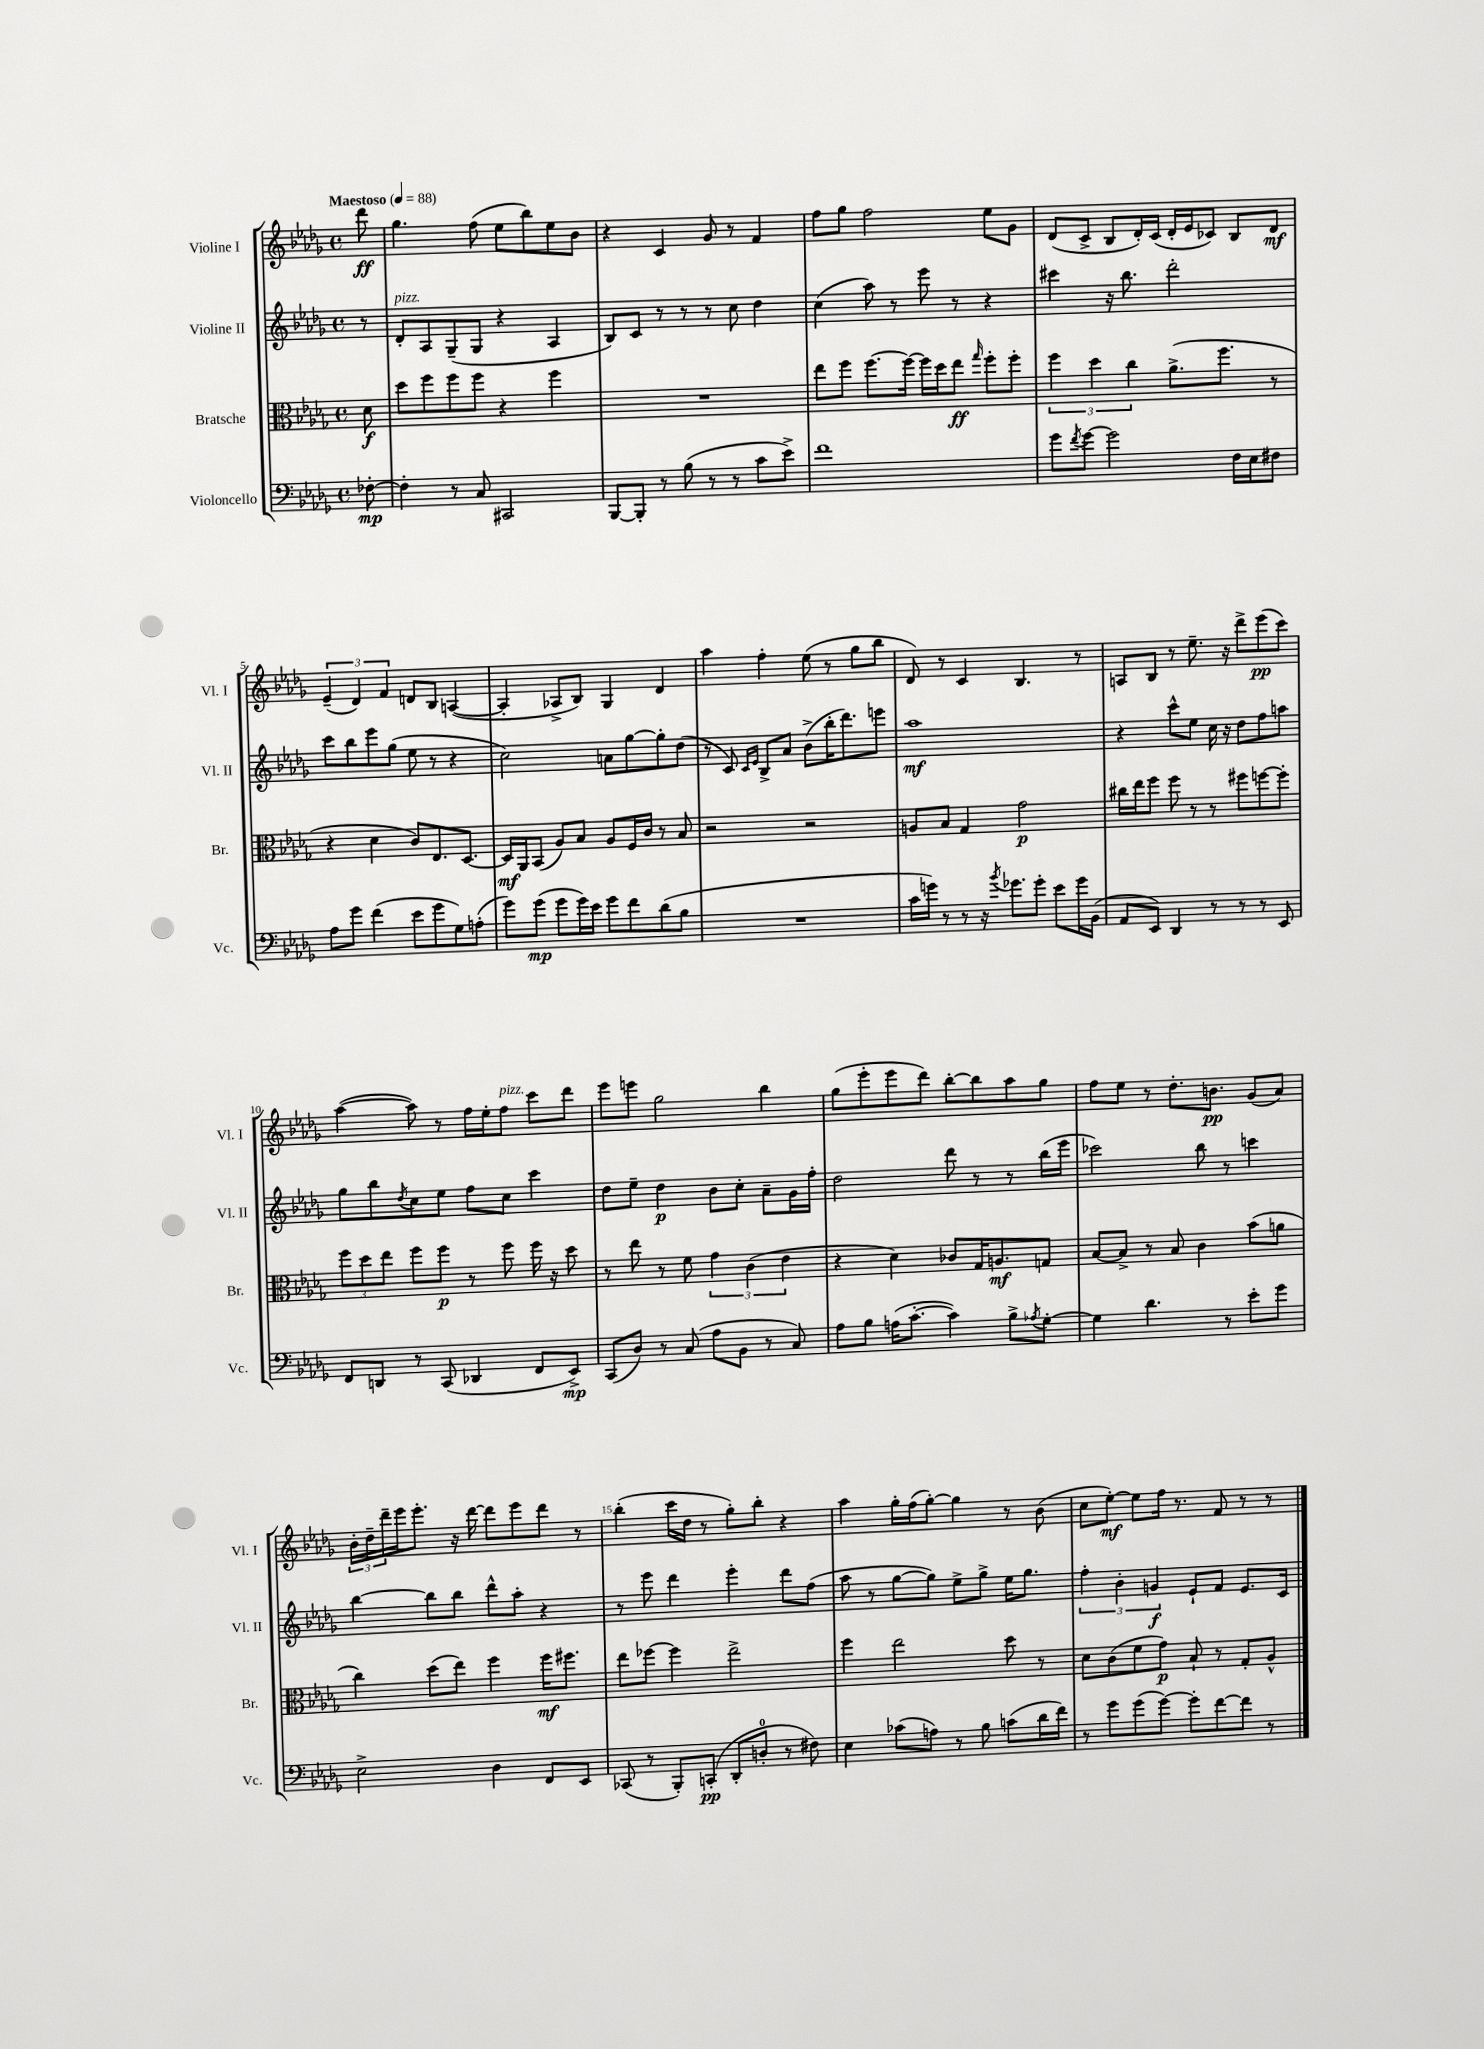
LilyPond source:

<<
\new StaffGroup <<
\new Staff = "s0" \with { instrumentName = "Violine I" shortInstrumentName = "Vl. I" } {
    \clef treble \key des \major \defaultTimeSignature \time 4/4 \partial 8 \tempo "Maestoso" 4 = 88
    des'''8\ff |
    ges''4. f''8( ees''8 bes''8) ees''8 bes'8 |
    r4 c'4 ges'8 r8 f'4 |
    f''8 ges''8 f''2 ees''8 ges'8 |
    des'8( c'8-> bes8 des'16-.) c'16( des'16-. ees'16 ces'8) bes8 des'8\mf |
    \tuplet 3/2 { ees'4--( des'4) f'4 } d'8 bes8 a4~( |
    a4-. aes8-> bes8) ges4 des'4 |
    aes''4 f''4-. ees''8( r8 ges''8 bes''8 |
    des'8) r8 c'4 bes4. r8 |
    a8 bes8 r8 ees''8.-- r16 des'''8-> ees'''8\pp( c'''8) |
    aes''4~( aes''8) r8 f''16 ees''16-. f''8^\markup { \italic "pizz." } c'''8 des'''8 |
    ees'''8 e'''8 ges''2 bes''4 |
    ges''8( ees'''8-. ees'''8 des'''8) bes''8~-. bes''8 aes''8 ges''8 |
    f''8 ees''8 r8 des''8.-. b'8.\pp ges'8( aes'8) |
    \tuplet 3/2 { bes'16-. des''16-- des'''16-- } ees'''16 ees'''8.-. r16 des'''16~ des'''8 ees'''8 des'''8 r8 |
    bes''4-.( c'''16 des''16 r8 ges''8-.) bes''8-. r4 |
    aes''4 ges''16-. f''16( ges''8~-.) ges''4 r8 bes'8( |
    c''8 ees''8~-.\mf) ees''8 f''16 r8. f'8 r8 r8 \bar "|." |
}
\new Staff = "s1" \with { instrumentName = "Violine II" shortInstrumentName = "Vl. II" } {
    \clef treble \key des \major \defaultTimeSignature \time 4/4 \partial 8
    r8 |
    des'8-.^\markup { \italic "pizz." } aes8 ges8--( ges8 r4 aes4 |
    bes8) c'8 r8 r8 r8 c''8 des''4 |
    c''4( aes''8) r8 ees'''8 r8 r4 |
    cis'''4 r16 bes''8. des'''2-. |
    c'''8 bes''8 ees'''8 ges''8( ees''8 r8 r4 |
    c''2) a'8 ges''8~ ges''8-. des''8( |
    r8 c'8) \grace { c'16 ees'16 } bes8-> aes'8 bes'8->( bes''16-. des'''8.) e'''8 |
    aes''1\mf |
    r4 c'''8-^ ees''8 c''16 r16 des''8 f''8 a''8 |
    ges''8 bes''8 \acciaccatura { des''8 } c''8 ees''8 f''8 c''8 c'''4 |
    des''8 ees''8-- des''4\p bes'8 c''8-. aes'8-- ges'16 f''16-. |
    des''2 des'''8 r8 r8 bes''16( ees'''16 |
    ces'''2) bes''8 r8 c'''4 |
    bes''4~ bes''8 bes''8 des'''8-^ aes''8-. r4 |
    r8 ees'''8 des'''4 ees'''4-. des'''8 f''8( |
    aes''8 r8 ges''8~ ges''8) ees''8-> ges''8-> ees''16 ges''8. |
    \tuplet 3/2 { f''4-. bes'4-. g'4\f } ees'8-! f'8 ees'8. c'16 \bar "|." |
}
\new Staff = "s2" \with { instrumentName = "Bratsche" shortInstrumentName = "Br." } {
    \clef alto \key des \major \defaultTimeSignature \time 4/4 \partial 8
    des'8\f |
    des''8 f''8 f''8 f''8 r4 f''4 |
    R1 |
    ees''8 f''8 f''8.~ f''16~ f''16 des''16 ees''8\ff \grace { ges''16 } f''8-. f''8-. |
    \tuplet 3/2 { f''4 des''4 c''4 } aes'8.->( f''8. r8 |
    r4 des'4 c'8) ees8. des8.~ |
    des16\mf aes,16 bes,8( aes8) bes8 aes8 f16 c'16 r8 bes8 |
    r2 r2 |
    a8 bes8 ges4 ges'2\p |
    cis''16 ees''16 f''8 f''8 r8 r8 fis''8 f''8~ f''8-. |
    \tuplet 3/2 { f''8 des''8 ees''8 } f''8 f''8\p r8 f''8 f''16 r16 des''8 |
    r8 ees''8 r8 f'8 \tuplet 3/2 { ges'4 c'4( ees'4 } |
    r4 des'4) ces'8 ges16 a8.\mf g8 |
    bes8~ bes8-> r8 bes8 c'4 bes'8( a'8 |
    c''4) des''8( ees''8) f''4 f''16\mf fis''8. |
    ees''8 fes''8~ fes''4 ees''2-> |
    f''4 ees''2 des''8 r8 |
    des'8 c'8( f'8 ges'8\p) bes8-! r8 ges8-. aes8-^ \bar "|." |
}
\new Staff = "s3" \with { instrumentName = "Violoncello" shortInstrumentName = "Vc." } {
    \clef bass \key des \major \defaultTimeSignature \time 4/4 \partial 8
    fes8~-.\mp |
    fes4-. r8 c8 cis,2 |
    bes,,8~ bes,,8-. r8 bes8( r8 r8 c'8 ees'8->) |
    f'1 |
    ges'8 \acciaccatura { f'8 } ges'8~ ges'2 f16 ees16 fis8 |
    aes8 ges'8 f'4( ees'8 ges'8 ges8) a8-.( |
    ges'8) ges'8\mp( ges'8 ges'16) ees'16 ges'8 f'8 des'8( bes8 |
    R1 |
    c'16 g'16) r8 r8 r16 \acciaccatura { bes'8 } ges'8. ges'8-. ees'8 ges'16 bes,16( |
    aes,8 ees,8) des,4 r8 r8 r8 ees,8 |
    f,8 d,8 r8 c,8( des,4 f,8 ees,8->\mp) |
    c,8( des8) r8 c8( aes8 bes,8 r8 c8) |
    aes8 bes8 a16( c'8.~-. c'4) bes8-> \acciaccatura { aes8 } ges8~-. |
    ges4 des'4. r8 ees'8-. ges'8 |
    ees2-> des4 f,8 ees,8 |
    ces,8( r8 bes,,8-.) c,8-.\pp( des,8-. d8-0-. r8 fis8) |
    ees4 ces'8( a8) r8 bes8 c'8( des'16 f'16) |
    r8 ges'8 ges'8( ges'8~) ges'8-. f'8~ f'8 r8 \bar "|." |
}
>>
>>
\layout { \context { \Score \override BarNumber.break-visibility = ##(#f #t #t) barNumberVisibility = #(every-nth-bar-number-visible 5) } }
